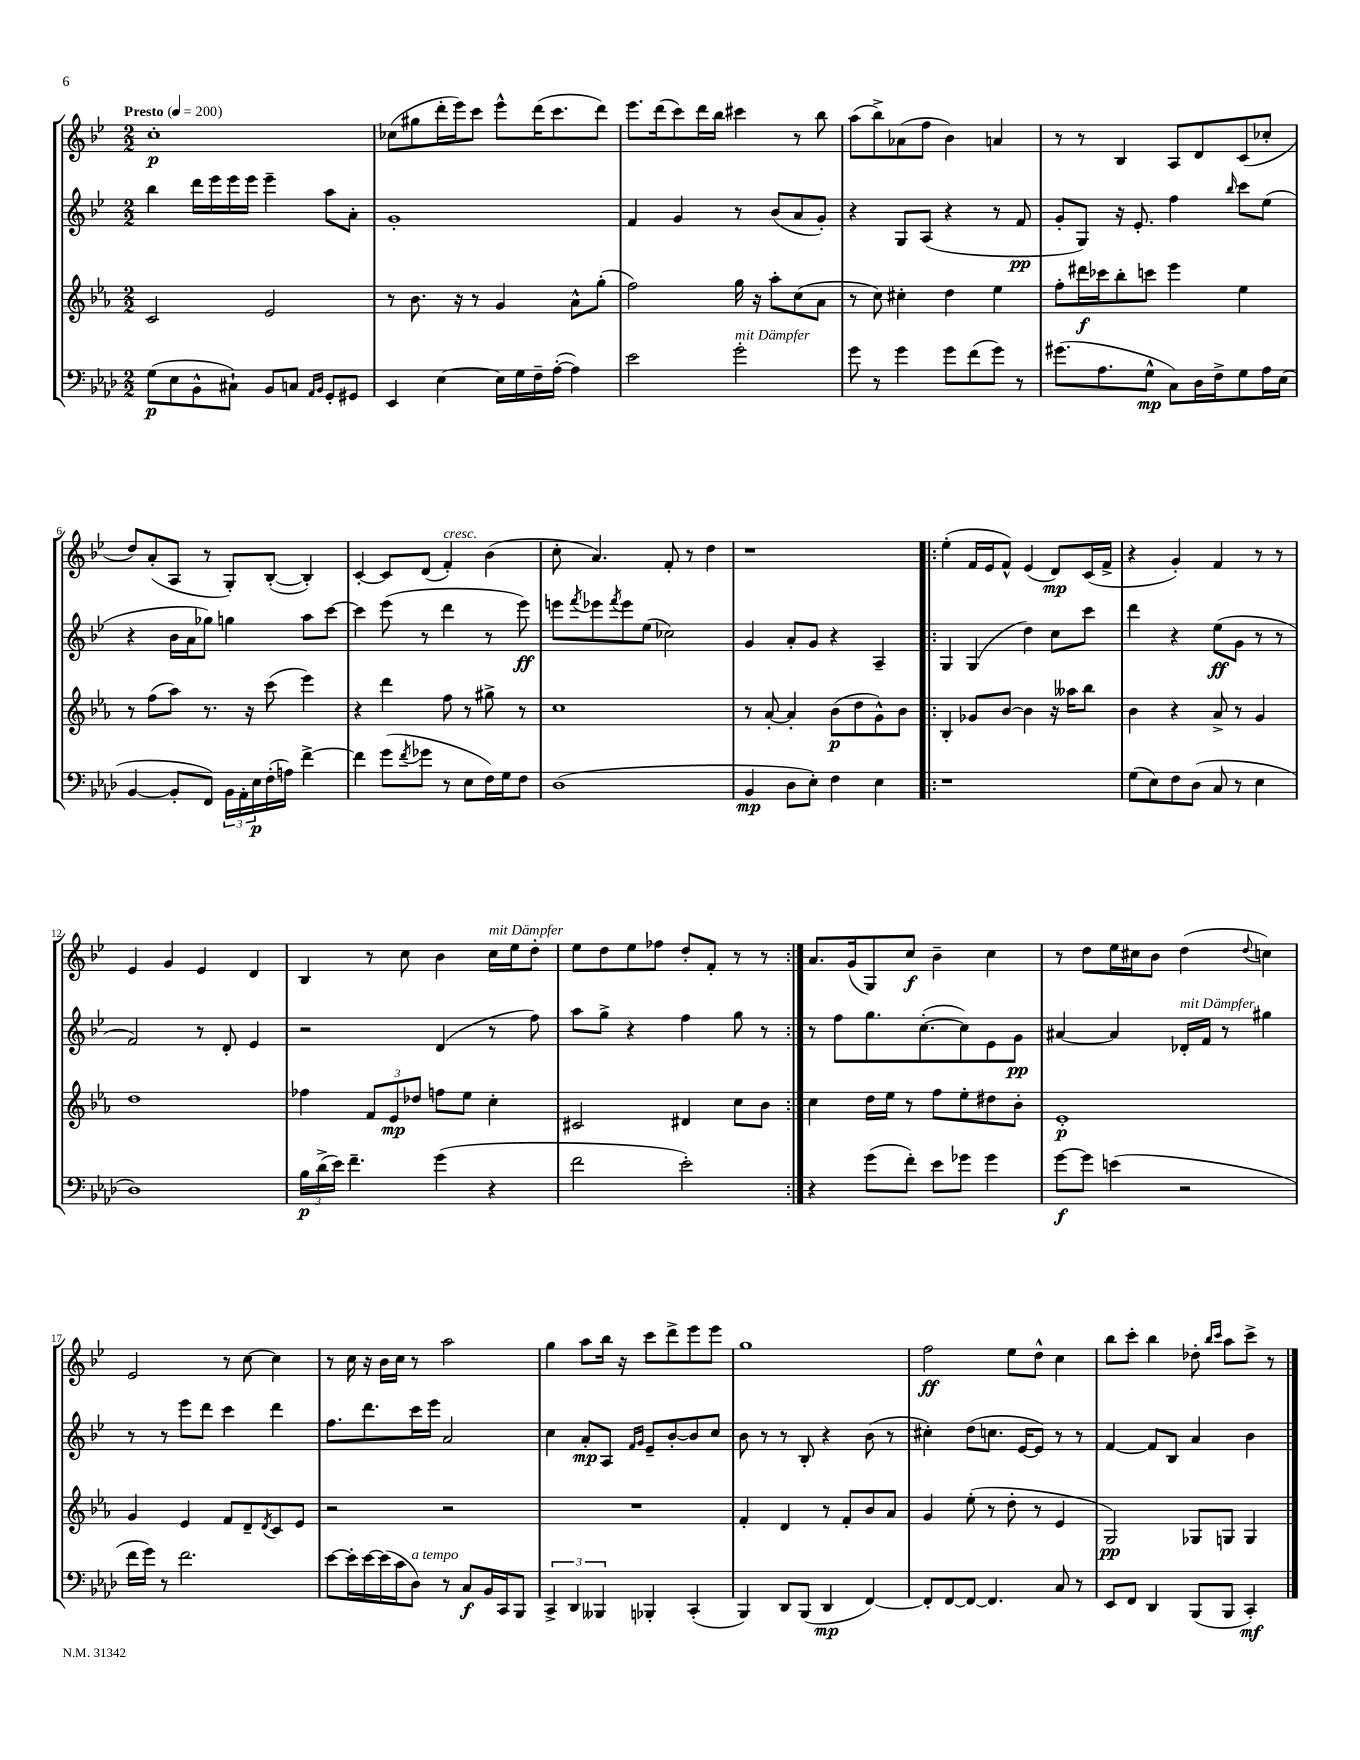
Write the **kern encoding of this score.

**kern	**dynam	**kern	**dynam	**kern	**dynam	**kern	**dynam
*part4	*part4	*part3	*part3	*part2	*part2	*part1	*part1
*staff4	*staff4	*staff3	*staff3	*staff2	*staff2	*staff1	*staff1
*clefF4	*	*clefG2	*	*clefG2	*	*clefG2	*
*k[b-e-a-d-]	*	*k[b-e-a-]	*	*k[b-e-]	*	*k[b-e-]	*
*M2/2	*	*M2/2	*	*M2/2	*	*M2/2	*
*MM200	*	*MM200	*	*MM200	*	*MM200	*
=1	=1	=1	=1	=1	=1	=1	=1
!	!	!	!	!	!	!LO:TX:a:B:t=Presto	!
(8G\L	p	2c/	.	4bb-\	.	1cc'	p
8E-\	.	.	.	.	.	.	.
8BB-^^\	.	.	.	16ddd\LL	.	.	.
.	.	.	.	16eee-\	.	.	.
8C#X`\J)	.	.	.	16eee-\	.	.	.
.	.	.	.	16eee-\JJ	.	.	.
8BB-/L	.	2e-/	.	4eee-~\	.	.	.
8Cn/J	.	.	.	.	.	.	.
16qqAA-/LL	.	.	.	.	.	.	.
16qqBB-/JJ	.	.	.	.	.	.	.
8GG'/L	.	.	.	8aa\L	.	.	.
8GG#X/J	.	.	.	8a'\J	.	.	.
=2	=2	=2	=2	=2	=2	=2	=2
4EE-/	.	8r	.	1g'	.	(8cc-X\L	.
.	.	8.b-\	.	.	.	8gg#X\	.
[4E-\	.	.	.	.	.	16ddd'\L	.
.	.	16r	.	.	.	16eee-\J)	.
.	.	8r	.	.	.	8ccc\J	.
16E-\LL]	.	4g/	.	.	.	8eee-^^\L	.
16G\	.	.	.	.	.	.	.
16F~\	.	.	.	.	.	(16ddd\K	.
([16A-'\JJ	.	.	.	.	.	8.ccc\	.
4A-\])	.	8a-^^\L	.	.	.	.	.
.	.	(8gg'\J	.	.	.	8ddd\J)	.
=3	=3	=3	=3	=3	=3	=3	=3
2e-\	.	2ff\)	.	4f/	.	8.eee-\L	.
.	.	.	.	.	.	(16ddd\k	.
.	.	.	.	4g/	.	8ccc\)	.
.	.	.	.	.	.	16ddd\L	.
.	.	.	.	.	.	16bb-\JJ	.
!LO:TX:a:i:t=mit Dämpfer	!	!	!	!	!	!	!
2g'\	.	16gg\	.	8r	.	4ccc#X\	.
.	.	16r	.	.	.	.	.
.	.	8aa-'\L	.	(8b-/L	.	.	.
.	.	(8cc\	.	8a/	.	8r	.
.	.	8a-\J	.	8g'/J)	.	8bb-\	.
=4	=4	=4	=4	=4	=4	=4	=4
8g\	.	8r	.	4r	.	(8aa\L	.
8r	.	8cc\)	.	.	.	8bb-^\)	.
4g\	.	4cc#X'\	.	8G/L	.	(8a-X\	.
.	.	.	.	(8A/J	.	8ff\J	.
8g\L	.	4dd\	.	4r	.	4b-\)	.
(8f\	.	.	.	.	.	.	.
8g\J)	.	4ee-\	.	8r	.	4an/	.
8r	.	.	.	8f/	pp	.	.
=5	=5	=5	=5	=5	=5	=5	=5
(8.g#X\L	.	8ff'\L	.	8g'/L	.	8r	.
.	.	16ddd#X\L	f	8G/J)	.	8r	.
8.A-\	.	16ccc-X\J	.	.	.	.	.
.	.	8bb-'\	.	16r	.	4B-/	.
.	.	.	.	8.e-'/	.	.	.
8G^^\J	mp	8cccn\J	.	.	.	.	.
8C\L)	.	4eee-\	.	4ff\	.	8A/L	.
16D-\L	.	.	.	.	.	8d/	.
16F^\J	.	.	.	.	.	.	.
.	.	.	.	16qqbb-/	.	.	.
8G\	.	4ee-\	.	8ccc\L	.	(8c/	.
16A-\L	.	.	.	(8ee-\J	.	8cc-X'/J	.
(16E-\JJ	.	.	.	.	.	.	.
!!LO:LB:g=z
=6	=6	=6	=6	=6	=6	=6	=6
[4BB-/	.	8r	.	4r	.	8dd/L)	.
.	.	(8ff\L	.	.	.	(8a'/	.
8BB-'/L]	.	8aa-\J)	.	16b-\LL	.	8A/J	.
.	.	.	.	16a\J	.	.	.
8FF/J)	.	8.r	.	8gg-X\J)	.	8r	.
24BB-\LL	.	.	.	4ggn\	.	8G'/L)	.
24AA-'\	.	.	.	.	.	.	.
.	.	16r	.	.	.	.	.
24E-\	p	.	.	.	.	.	.
(16F'\	.	(8ccc\	.	.	.	([8B-'/J	.
16An\JJ)	.	.	.	.	.	.	.
[4f^\	.	4eee-\)	.	8aa\L	.	4B-'/])	.
.	.	.	.	[8ccc\J	.	.	.
=7	=7	=7	=7	=7	=7	=7	=7
4f\]	.	4r	.	4ccc\]	.	[4c'/	.
(8g\L	.	4ddd\	.	(8eee-\	.	8c/L]	.
8qf/	.	.	.	.	.	.	.
8g-X\J	.	.	.	8r	.	(8d/J	.
!	!	!	!	!	!	!LO:TX:a:i:t=cresc.	!
8r	.	8ff\	.	4ddd\	.	4f'/)	.
8E-\L	.	8r	.	.	.	.	.
16F\L)	.	8gg#X^\	.	8r	.	(4b-\	.
16G\J	.	.	.	.	.	.	.
8F\J	.	8r	.	8eee-\)	ff	.	.
=8	=8	=8	=8	=8	=8	=8	=8
(1D-	.	1cc	.	8eeen\L	.	8cc'\	.
.	.	.	.	8qfff/	.	.	.
.	.	.	.	8eee-X\	.	4.a/)	.
.	.	.	.	8qfff/	.	.	.
.	.	.	.	8eee-\	.	.	.
.	.	.	.	(8ee-\J	.	.	.
.	.	.	.	2cc-X\)	.	8f'/	.
.	.	.	.	.	.	8r	.
.	.	.	.	.	.	4dd\	.
=9	=9	=9	=9	=9	=9	=9	=9
4BB-/	mp	8r	.	4g/	.	1r	.
.	.	[8a-'/	.	.	.	.	.
8D-\L	.	4a-'/]	.	8a'/L	.	.	.
8E-'\J)	.	.	.	8g/J	.	.	.
4F\	.	(8b-\L	p	4r	.	.	.
.	.	8dd\	.	.	.	.	.
4E-\	.	8g^^\)	.	4A~/	.	.	.
.	.	8b-\J	.	.	.	.	.
=10!|:	=10!|:	=10!|:	=10!|:	=10!|:	=10!|:	=10!|:	=10!|:
1r	.	4B-'/	.	4G/	.	(4ee-'\	.
.	.	8g-X/L	.	(4G/	.	16f/LL	.
.	.	.	.	.	.	16e-/J	.
.	.	[8b-/J	.	.	.	8f^^/J)	.
.	.	4b-\]	.	4dd\)	.	(4e-/	.
.	.	16r	.	8cc\L	.	8d/L)	mp
.	.	16aa--X\KL	.	.	.	.	.
.	.	8bb-\J	.	8ccc\J	.	(16c/L	.
.	.	.	.	.	.	16f^/JJ	.
=11	=11	=11	=11	=11	=11	=11	=11
(8G\L	.	4b-\	.	4ddd\	.	4r	.
8E-\)	.	.	.	.	.	.	.
8F\	.	4r	.	4r	.	4g'/)	.
(8D-\J	.	.	.	.	.	.	.
8C/	.	8a-^/	.	(8ee-\L	ff	4f/	.
8r	.	8r	.	8g\J	.	.	.
4E-\	.	4g/	.	8r	.	8r	.
.	.	.	.	8r	.	8r	.
!!LO:LB:g=z
=12	=12	=12	=12	=12	=12	=12	=12
1D-)	.	1dd	.	2f/)	.	4e-/	.
.	.	.	.	.	.	4g/	.
.	.	.	.	8r	.	4e-/	.
.	.	.	.	8d'/	.	.	.
.	.	.	.	4e-/	.	4d/	.
=13	=13	=13	=13	=13	=13	=13	=13
24B-\LL	p	4ff-X\	.	2r	.	4B-/	.
(24d-^\	.	.	.	.	.	.	.
24e-\JJ)	.	.	.	.	.	.	.
4.f~\	.	.	.	.	.	.	.
.	.	12f/L	.	.	.	8r	.
.	.	12e-/	mp	.	.	.	.
.	.	.	.	.	.	8cc\	.
.	.	12dd-X/J	.	.	.	.	.
(4g\	.	8ffn\L	.	(4d/	.	4b-\	.
.	.	8ee-\J	.	.	.	.	.
!	!	!	!	!	!	!LO:TX:a:i:t=mit Dämpfer	!
4r	.	4cc'\	.	8r	.	16cc\LL	.
.	.	.	.	.	.	16ee-\J	.
.	.	.	.	8ff\)	.	8dd'\J	.
=14	=14	=14	=14	=14	=14	=14	=14
2f\	.	2c#X/	.	8aa\L	.	8ee-\L	.
.	.	.	.	8gg^\J	.	8dd\	.
.	.	.	.	4r	.	8ee-\	.
.	.	.	.	.	.	8ff-X\J	.
2e-'\)	.	4d#X/	.	4ff\	.	8dd'/L	.
.	.	.	.	.	.	8f'/J	.
.	.	8cc\L	.	8gg\	.	8r	.
.	.	8b-\J	.	8r	.	8r	.
=15:|!	=15:|!	=15:|!	=15:|!	=15:|!	=15:|!	=15:|!	=15:|!
4r	.	4cc\	.	8r	.	8.a/L	.
.	.	.	.	8ff\L	.	.	.
.	.	.	.	.	.	(16g/k	.
(8g\L	.	16dd\LL	.	8.gg\	.	8G/)	.
.	.	16ee-\JJ	.	.	.	.	.
8f'\J)	.	8r	.	.	.	8cc/J	f
.	.	.	.	([8.cc'\	.	.	.
8e-\L	.	8ff\L	.	.	.	4b-~\	.
8g-X\J	.	8ee-'\	.	8cc\])	.	.	.
4g-\	.	8dd#X\	.	8e-\	.	4cc\	.
.	.	8b-'\J	.	8g\J	pp	.	.
=16	=16	=16	=16	=16	=16	=16	=16
[8g\L	f	1e-'	p	[4a#X/	.	8r	.
8g\J]	.	.	.	.	.	8dd\L	.
(4en\	.	.	.	4a#/]	.	16ee-\L	.
.	.	.	.	.	.	16cc#X\J	.
.	.	.	.	.	.	8b-\J	.
!	!	!	!	!LO:TX:a:i:t=mit Dämpfer	!	!	!
2r	.	.	.	16d-X'/LL	.	(4dd\	.
.	.	.	.	16f/JJ	.	.	.
.	.	.	.	8r	.	.	.
.	.	.	.	.	.	8qqdd/	.
.	.	.	.	4gg#X\	.	4ccn\)	.
!!LO:LB:g=z
=17	=17	=17	=17	=17	=17	=17	=17
16f\LL	.	4g/	.	8r	.	2e-/	.
16g\JJ)	.	.	.	.	.	.	.
8r	.	.	.	8r	.	.	.
2.f\	.	4e-/	.	8eee-\L	.	.	.
.	.	.	.	8ddd\J	.	.	.
.	.	8f/L	.	4ccc\	.	8r	.
.	.	8d~/	.	.	.	[8cc\	.
.	.	8qd/	.	.	.	.	.
.	.	8c/	.	4ddd\	.	4cc\]	.
.	.	8e-/J	.	.	.	.	.
=18	=18	=18	=18	=18	=18	=18	=18
[8e-\L	.	2r	.	8.ff\L	.	8r	.
16e-'\L]	.	.	.	.	.	16cc\	.
[16e-\	.	.	.	8.ddd\	.	16r	.
(16e-\]	.	.	.	.	.	16b-\LL	.
16c\J	.	.	.	.	.	16cc\JJ	.
!LO:TX:a:i:t=a tempo	!	!	!	!	!	!	!
8D-\J)	.	.	.	16ccc\L	.	8r	.
.	.	.	.	16eee-\JJ	.	.	.
8r	.	2r	.	2a/	.	2aa\	.
8C/L	f	.	.	.	.	.	.
16BB-/L	.	.	.	.	.	.	.
16CC/J	.	.	.	.	.	.	.
8BBB-/J	.	.	.	.	.	.	.
=19	=19	=19	=19	=19	=19	=19	=19
6CC^/	.	1r	.	4cc\	.	4gg\	.
6DD-/	.	.	.	.	.	.	.
.	.	.	.	8a'/L	mp	8aa\L	.
6BBB--X/	.	.	.	.	.	.	.
.	.	.	.	8A/J	.	16bb-\Jk	.
.	.	.	.	.	.	16r	.
.	.	.	.	16qqf/LL	.	.	.
.	.	.	.	16qqg/JJ	.	.	.
4BBB-X'/	.	.	.	8e-~/L	.	8ccc\L	.
.	.	.	.	[8b-'/	.	8ddd^\	.
(4CC'/	.	.	.	8b-/]	.	8eee-\	.
.	.	.	.	8cc/J	.	8eee-\J	.
=20	=20	=20	=20	=20	=20	=20	=20
4BBB-/)	.	4f'/	.	8b-\	.	1gg	.
.	.	.	.	8r	.	.	.
8DD-/L	.	4d/	.	8r	.	.	.
(8BBB-/J	.	.	.	8B-'/	.	.	.
4DD-/	mp	8r	.	4r	.	.	.
.	.	8f'/L	.	.	.	.	.
[4FF/)	.	8b-/	.	(8b-\	.	.	.
.	.	8a-/J	.	8r	.	.	.
=21	=21	=21	=21	=21	=21	=21	=21
8FF'/L]	.	4g/	.	4cc#X'\)	.	2ff\	ff
[8FF/	.	.	.	.	.	.	.
8FF/J_	.	(8ee-'\	.	(8dd\L	.	.	.
4.FF/]	.	8r	.	8.ccn\J	.	.	.
.	.	8dd'\	.	.	.	8ee-\L	.
.	.	.	.	[16e-/KL	.	.	.
.	.	8r	.	8e-/J])	.	8dd^^\J	.
8C/	.	4e-/	.	8r	.	4cc\	.
8r	.	.	.	8r	.	.	.
=22	=22	=22	=22	=22	=22	=22	=22
8EE-/L	.	2G/)	pp	[4f/	.	8bb-\L	.
8FF/J	.	.	.	.	.	8ccc'\J	.
4DD-/	.	.	.	8f/L]	.	4bb-\	.
.	.	.	.	8B-/J	.	.	.
(8BBB-/L	.	8G-X/L	.	4a/	.	8dd-X'\	.
.	.	.	.	.	.	16qqbb-/LL	.
.	.	.	.	.	.	16qqccc/JJ	.
8BBB-/J	.	8Gn/J	.	.	.	8aa\L	.
4CC'/)	mf	4G/	.	4b-\	.	8ccc^\J	.
.	.	.	.	.	.	8r	.
==	==	==	==	==	==	==	==
*-	*-	*-	*-	*-	*-	*-	*-
